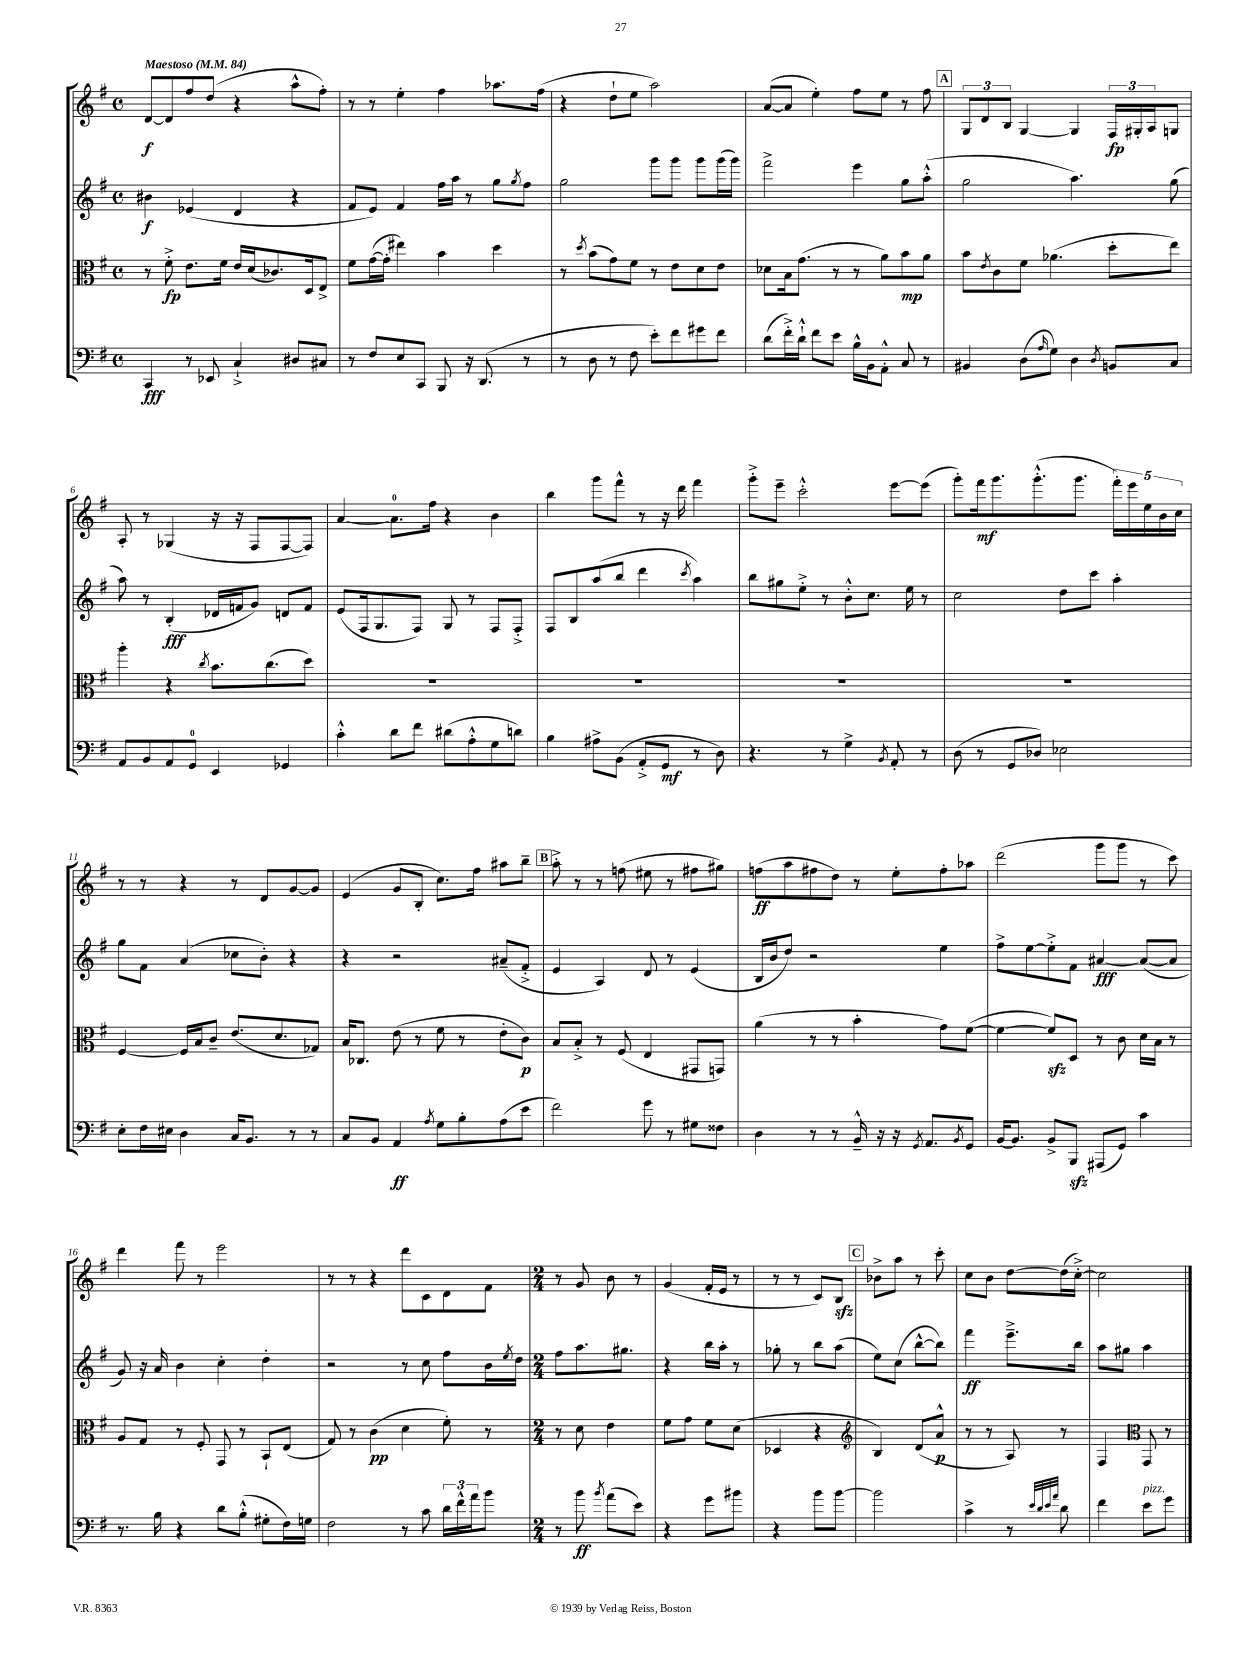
<<
\new StaffGroup <<
\new Staff = "s0" {
    \clef treble \key g \major \defaultTimeSignature \time 4/4 \tempo "Maestoso" 4 = 84
    d'8~\f d'8 fis''8 d''8( r4 a''8-^ fis''8-.) |
    r8 r8 e''4-. fis''4 aes''8. fis''16( |
    r4 d''8-! e''8 a''2) |
    a'8~( a'8 e''4-.) fis''8 e''8 r8 fis''8 |
    \mark \markup { \box "A" } \tuplet 3/2 { g8 d'8 b8 } g4~ g4 \tuplet 3/2 { fis16\fp gis16-. a16 } g8 |
    a8-. r8 ges4( r16 r16 fis8 fis8~ fis8) |
    a'4~ a'8.-0 fis''16 r4 b'4 |
    b''4 g'''8 fis'''8-^ r8 r16 d'''16 fis'''4 |
    g'''8-.-> e'''8-- c'''2-.-^ e'''8~ e'''8( |
    g'''8-.) fis'''16\mf g'''8. g'''8.-.-^( g'''8. \tuplet 5/4 { fis'''16-.) e'''16 e''16 b'16 c''16 } |
    r8 r8 r4 r8 d'8 g'8~ g'8 |
    e'4( g'8 b8-. c''8.) fis''16 ais''8 b''8-- |
    \mark \markup { \box "B" } a''8-.-> r8 r8 f''8( eis''8 r8 fis''8 gis''8) |
    f''8\ff( a''8 fis''8 d''8) r8 e''8-. fis''8-. aes''8 |
    d'''2( g'''8 g'''8 r8 c'''8) |
    d'''4 fis'''8 r8 e'''2 |
    r8 r8 r4 d'''8 c'8 d'8 fis'8 |
    \numericTimeSignature \time 2/4 r8 g'8 b'8 r8 |
    g'4( fis'16-. e'16 r8 |
    r8 r8 c'8) b8\sfz |
    \mark \markup { \box "C" } bes'8-> a''8 r8 c'''8-. |
    c''8 b'8 d''8~ d''16( c''16~-.->) |
    c''2 \bar "|." |
}
\new Staff = "s1" {
    \clef treble \key g \major \defaultTimeSignature \time 4/4
    bis'4\f ees'4( d'4 r4 |
    fis'8 e'8) fis'4 fis''16 a''16 r8 g''8 \acciaccatura { g''8 } fis''8 |
    g''2 g'''8 g'''8 g'''8 g'''16( g'''16) |
    fis'''2-> e'''4 g''8 a''8-.-^( |
    \mark \markup { \box "A" } g''2 a''4.) g''8( |
    a''8) r8 b4-.\fff( des'16 f'16 g'8) d'8 f'8 |
    e'8( fis16 g8. fis8) g8 r8 fis8 fis8-.-> |
    fis8 b8 a''8( b''8 d'''4 \acciaccatura { c'''8 } a''4) |
    b''8 gis''8 e''8-.-> r8 b'8-.-^ c''8. e''16 r8 |
    c''2 d''8 c'''8 a''4-. |
    g''8 fis'8 a'4( ces''8 b'8-.) r4 |
    r4 r2 ais'8--( fis'8-.-> |
    \mark \markup { \box "B" } e'4 a4) d'8 r8 e'4( |
    b16 b'16 d''8) r2 e''4 |
    fis''8-> e''8~ e''8-.-> fis'8 ais'4~\fff ais'8~( ais'8 |
    g'8) r16 a'16 b'4 c''4-. d''4-. |
    r2 r8 c''8 fis''8 b'16 \acciaccatura { e''8 } d''16 |
    \numericTimeSignature \time 2/4 fis''8 a''8. gis''8. |
    r4 b''16 a''16-. r8 |
    ges''8-. r8 b''8 a''8( |
    \mark \markup { \box "C" } e''8) c''8( b''8~-^ b''8) |
    fis'''4\ff e'''8.---> b''16 |
    a''8 gis''8 a''4 \bar "|." |
}
\new Staff = "s2" {
    \clef alto \key g \major \defaultTimeSignature \time 4/4
    r8 fis'8-.->\fp e'8. fis'16 e'16 d'16( ces'8.) d16 e8-> |
    fis'8 g'16~( g'16-. eis''4) b'4 d''4 |
    r8 \acciaccatura { d''8 } b'8( g'8) fis'8 r8 e'8 d'8 e'8 |
    des'8 b16 g'8.( r8 r8 a'8) b'8\mp a'8 |
    \mark \markup { \box "A" } b'8 \acciaccatura { e'8 } c'8 fis'8 aes'4.( d''8-. e''8) |
    a''4-. r4 \acciaccatura { c''8 } b'8. c''8.( d''8) |
    R1 |
    R1 |
    R1 |
    R1 |
    fis4~ fis16 b16 c'8-- e'8.( d'8. ges8) |
    b16 ces8. e'8( r8 fis'8 r8 e'8-. c'8\p) |
    \mark \markup { \box "B" } b8 b8-.-> r8 fis8( e4 gis,8 g,8) |
    a'4( r8 r8 b'4-. g'8) fis'8~( |
    fis'4~ fis'8\sfz) d8 r8 c'8 d'16 b16 r8 |
    a8 g8 r8 fis8-. g,8 r8 b,8-! e8( |
    g8) r8 c'4\pp( d'4 fis'8-.) r8 |
    \numericTimeSignature \time 2/4 r8 d'8 e'4 |
    fis'8 g'8 fis'8 d'8( |
    des4 r4 |
    \mark \markup { \box "C" } \clef treble b4) d'8( a'8-^\p |
    r8 r8 a8) r8 |
    fis4 \clef alto g,8 r8 \bar "|." |
}
\new Staff = "s3" {
    \clef bass \key g \major \defaultTimeSignature \time 4/4
    c,4\fff r8 ees,8 c4-!-> dis8 cis8 |
    r8 fis8 e8 c,8 b,,8 r16 d,8.( r8 |
    r8 d8 r8 fis8 e'8-.) fis'8 gis'8 fis'8 |
    d'8( fis'16-.->) d'16-!-^ fis'8 e'8 b16-^ b,16 a,8-.-^ c8 r8 |
    \mark \markup { \box "A" } bis,4 d8( \grace { a16 } g8) d4 \acciaccatura { d8 } b,8 c8 |
    a,8 b,8 a,8 g,8-0 e,4 ges,4 |
    c'4-.-^ d'8 fis'8 dis'8( a8-.-^ g8 d'8) |
    b4 ais8-> b,8( a,8-.-> g,8\mf r8 d8) |
    r4. r8 g4-> \acciaccatura { b,8 } a,8-. r8 |
    d8( r8 g,8 des8) ees2 |
    e8-. fis16 eis16 d4 c16 b,8. r8 r8 |
    c8 b,8 a,4\ff \acciaccatura { a8 } g8 b8-. a8( e'8 |
    \mark \markup { \box "B" } fis'2) g'8 r8 gis8 fisis8 |
    d4 r8 r8 b,16---^ r16 r16 \acciaccatura { g,8 } a,8. \acciaccatura { b,8 } g,8 |
    b,16~ b,8. b,8-> b,,8\sfz ais,,8( g,8) c'4 |
    r8. b16 r4 d'8 b8-.-^( gis8-. fis16) g16 |
    fis2 r8 c'8 \tuplet 3/2 { d'16 fis'16-^ a'16 } b'8 |
    \numericTimeSignature \time 2/4 r8 b'8\ff \acciaccatura { b'8 } a'8( e'8) |
    r4 g'8 bis'8 |
    r4 b'8 b'8~ |
    \mark \markup { \box "C" } b'2 |
    c'4-> r8 \grace { e'32 d'32 e'32 a'32 } d'8 |
    fis'4 e'8^\markup { \italic "pizz." } g'8 \bar "|." |
}
>>
>>
